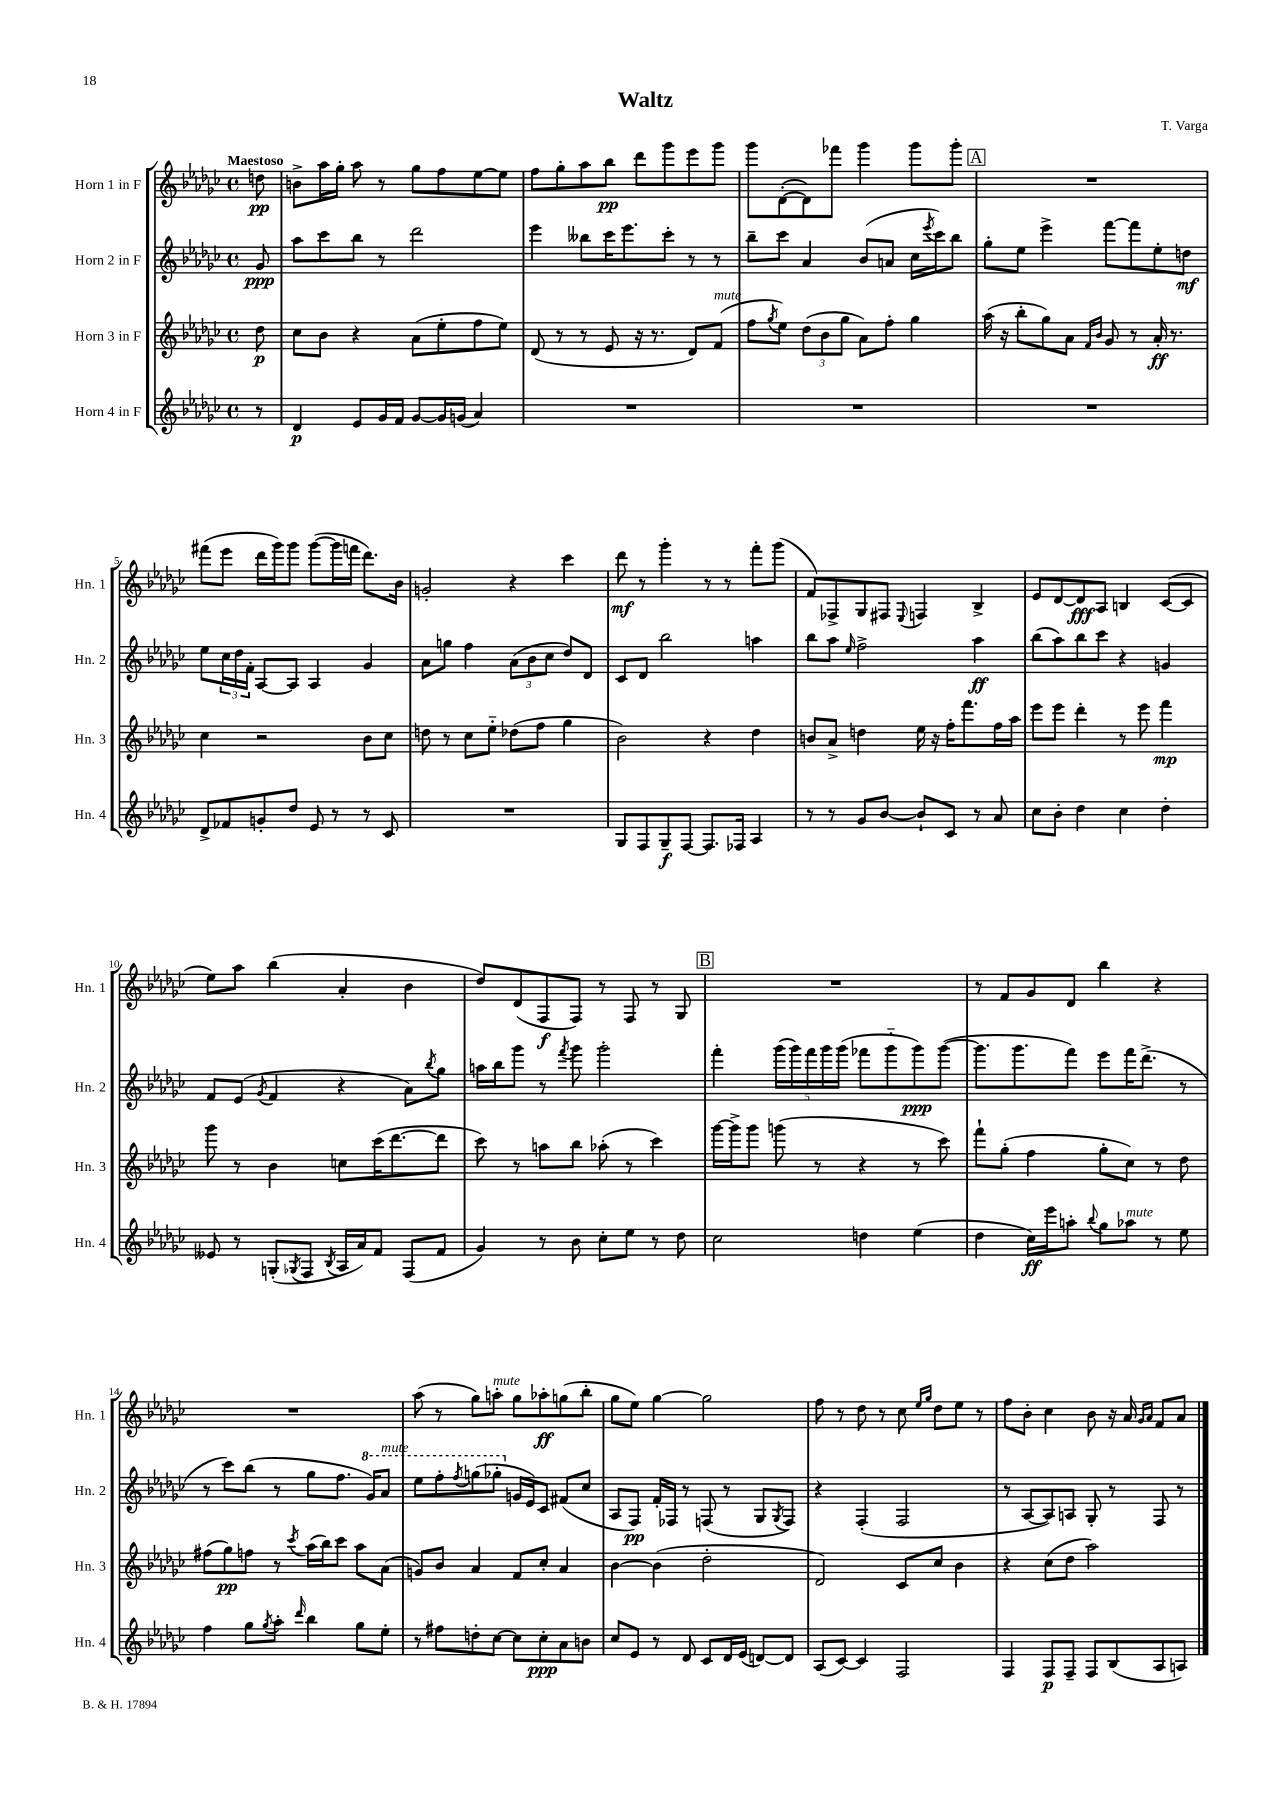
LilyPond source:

\header { title = "Waltz" composer = "T. Varga" }
<<
\new StaffGroup <<
\new Staff = "s0" \with { instrumentName = "Horn 1 in F" shortInstrumentName = "Hn. 1" } {
    \clef treble \key ges \major \defaultTimeSignature \time 4/4 \partial 8 \tempo "Maestoso"
    d''8\pp |
    b'8-> aes''16 ges''16-. aes''8 r8 ges''8 f''8 ees''8~ ees''8 |
    f''8 ges''8-. aes''8 bes''8\pp des'''8 ges'''8 ees'''8 ges'''8 |
    ges'''8 des'8~-.( des'8) fes'''8 ges'''4 ges'''8 ges'''8-. |
    \mark \markup { \box "A" } R1 |
    fis'''8( ees'''8 des'''16 ges'''16) ges'''8 ges'''8~( ges'''16 f'''16 des'''8.) bes'16 |
    g'2-. r4 ces'''4 |
    des'''8\mf r8 ges'''4-. r8 r8 f'''8-. ges'''8( |
    f'8) fes8-> ges8 fis8 \appoggiatura { ees8 } f4 bes4-> |
    ees'8 des'8~ des'8\fff aes8 b4 ces'8~( ces'8 |
    ees''8) aes''8 bes''4( aes'4-. bes'4 |
    des''8) des'8( f8\f f8) r8 f8 r8 ges8 |
    \mark \markup { \box "B" } R1 |
    r8 f'8 ges'8 des'8 bes''4 r4 |
    R1 |
    aes''8( r8 ges''8) a''8-.^\markup { \italic "mute" } ges''8 aes''8-.\ff g''8( bes''8-. |
    ges''8 ees''8) ges''4~ ges''2 |
    f''8 r8 des''8 r8 ces''8 \grace { ees''16 ges''16 } des''8 ees''8 r8 |
    f''8 bes'8-. ces''4 bes'8 r16 aes'16 \grace { ges'16 aes'16 } f'8 aes'8 \bar "|." |
}
\new Staff = "s1" \with { instrumentName = "Horn 2 in F" shortInstrumentName = "Hn. 2" } {
    \clef treble \key ges \major \defaultTimeSignature \time 4/4 \partial 8
    ges'8\ppp |
    aes''8 ces'''8 bes''8 r8 des'''2 |
    ees'''4 beses''8 ces'''16 ees'''8. ces'''8-. r8 r8 |
    bes''8-- ces'''8 aes'4 bes'8( a'8 ces''16 \acciaccatura { ees'''8 } ces'''16) bes''8 |
    \mark \markup { \box "A" } ges''8-. ees''8 ees'''4-> f'''8~ f'''8 ees''8-. d''8\mf |
    ees''8 \tuplet 3/2 { ces''16 des''16 f'16-. } aes8~ aes8 aes4 ges'4 |
    aes'8 g''8 f''4 \tuplet 3/2 { aes'8( bes'8 ces''8 } des''8) des'8 |
    ces'8 des'8 bes''2 a''4 |
    bes''8 aes''8 \grace { ees''16 } f''2-> aes''4\ff |
    bes''8( aes''8) bes''8 ces'''8 r4 g'4 |
    f'8 ees'8( \acciaccatura { ges'8 } f'4 r4 aes'8) \acciaccatura { bes''8 } ges''8 |
    a''16 bes''16 ges'''8 r8 \acciaccatura { f'''8 } ges'''8 ges'''2-. |
    \mark \markup { \box "B" } f'''4-. \tuplet 5/4 { ges'''16( ges'''16) f'''16 ges'''16 ges'''16( } fes'''8 ges'''8-_ ges'''8\ppp) ges'''8~( |
    ges'''8. ges'''8. f'''8) ees'''8 f'''16 des'''8.->( r8 |
    r8 ces'''8) bes''8( r8 ges''8 f''8. \ottava #1 ges''16) aes''8^\markup { \italic "mute" } |
    ees'''8 f'''8-. \acciaccatura { f'''8 } g'''8( ges'''8-. \ottava #0 g'16 ees'16) ces'8 fis'8( ces''8 |
    aes8 f8\pp) f'16-. fes16 r8 f8( r8 ges8 \acciaccatura { ges8 } f8) |
    r4 f4-.( f2 |
    r8 aes8~ aes8) a8 ges8-. r8 f8 r8 \bar "|." |
}
\new Staff = "s2" \with { instrumentName = "Horn 3 in F" shortInstrumentName = "Hn. 3" } {
    \clef treble \key ges \major \defaultTimeSignature \time 4/4 \partial 8
    des''8\p |
    ces''8 bes'8 r4 aes'8( ees''8-. f''8 ees''8) |
    des'8( r8 r8 ees'8 r16 r8. des'8) f'8^\markup { \italic "mute" }( |
    f''8 \acciaccatura { ges''8 } ees''8) \tuplet 3/2 { des''8( bes'8 ges''8 } aes'8) f''8-. ges''4 |
    \mark \markup { \box "A" } aes''16( r16 bes''8-. ges''8) aes'8 \grace { f'16 bes'16 } ges'8 r8 aes'16-.\ff r8. |
    ces''4 r2 bes'8 ces''8 |
    d''8 r8 ces''8 ees''8-_ des''8( f''8 ges''4 |
    bes'2) r4 des''4 |
    b'8 aes'8-> d''4 ees''16 r16 f''16-. f'''8. f''16 aes''16 |
    ees'''8 ees'''8 des'''4-. r8 ees'''8 f'''4\mp |
    ges'''8 r8 bes'4 c''8 ces'''16( des'''8.~ des'''8 |
    ces'''8) r8 a''8 bes''8 aes''8-.( r8 ces'''4) |
    \mark \markup { \box "B" } ges'''16~ ges'''16-> ges'''8 g'''8( r8 r4 r8 ces'''8) |
    f'''8-! ges''8-.( f''4 ges''8-. ces''8) r8 des''8 |
    fis''8( ges''8\pp) f''8 r8 \acciaccatura { ces'''8 } aes''16( bes''16) ces'''8 aes''8 aes'8( |
    g'8) bes'8 aes'4 f'8 ces''8-. aes'4 |
    bes'4~ bes'4( des''2-. |
    des'2) ces'8 ces''8 bes'4 |
    r4 ces''8( des''8 aes''2) \bar "|." |
}
\new Staff = "s3" \with { instrumentName = "Horn 4 in F" shortInstrumentName = "Hn. 4" } {
    \clef treble \key ges \major \defaultTimeSignature \time 4/4 \partial 8
    r8 |
    des'4\p ees'8 ges'16 f'16 ges'8~ ges'16 g'16( aes'4) |
    R1 |
    R1 |
    \mark \markup { \box "A" } R1 |
    des'8-> fes'8 g'8-. des''8 ees'8 r8 r8 ces'8 |
    R1 |
    ges8 f8 ges8--\f f8~ f8. fes16 aes4 |
    r8 r8 ges'8 bes'8~ bes'8-! ces'8 r8 aes'8 |
    ces''8 bes'8-. des''4 ces''4 des''4-. |
    eeses'8 r8 g8-.( \acciaccatura { ges8 } f8 \acciaccatura { bes8 } aes16 aes'16) f'8 f8( f'8 |
    ges'4) r8 bes'8 ces''8-. ees''8 r8 des''8 |
    \mark \markup { \box "B" } ces''2 d''4 ees''4( |
    des''4 ces''16\ff) ees'''16 a''8-. \appoggiatura { bes''8 } ges''8 aes''8^\markup { \italic "mute" } r8 ees''8 |
    f''4 ges''8 \acciaccatura { ges''8 } aes''8-. \grace { des'''16 } bes''4 ges''8 ees''8-. |
    r8 fis''8 d''8-. ces''8~ ces''8 ces''8-.\ppp aes'8 b'8 |
    ces''8 ees'8 r8 des'8 ces'8 des'16 ees'16( d'8~) d'8 |
    aes8( ces'8~) ces'4 f2 |
    f4 f8\p f8-- f8 bes8( aes8 a8) \bar "|." |
}
>>
>>
